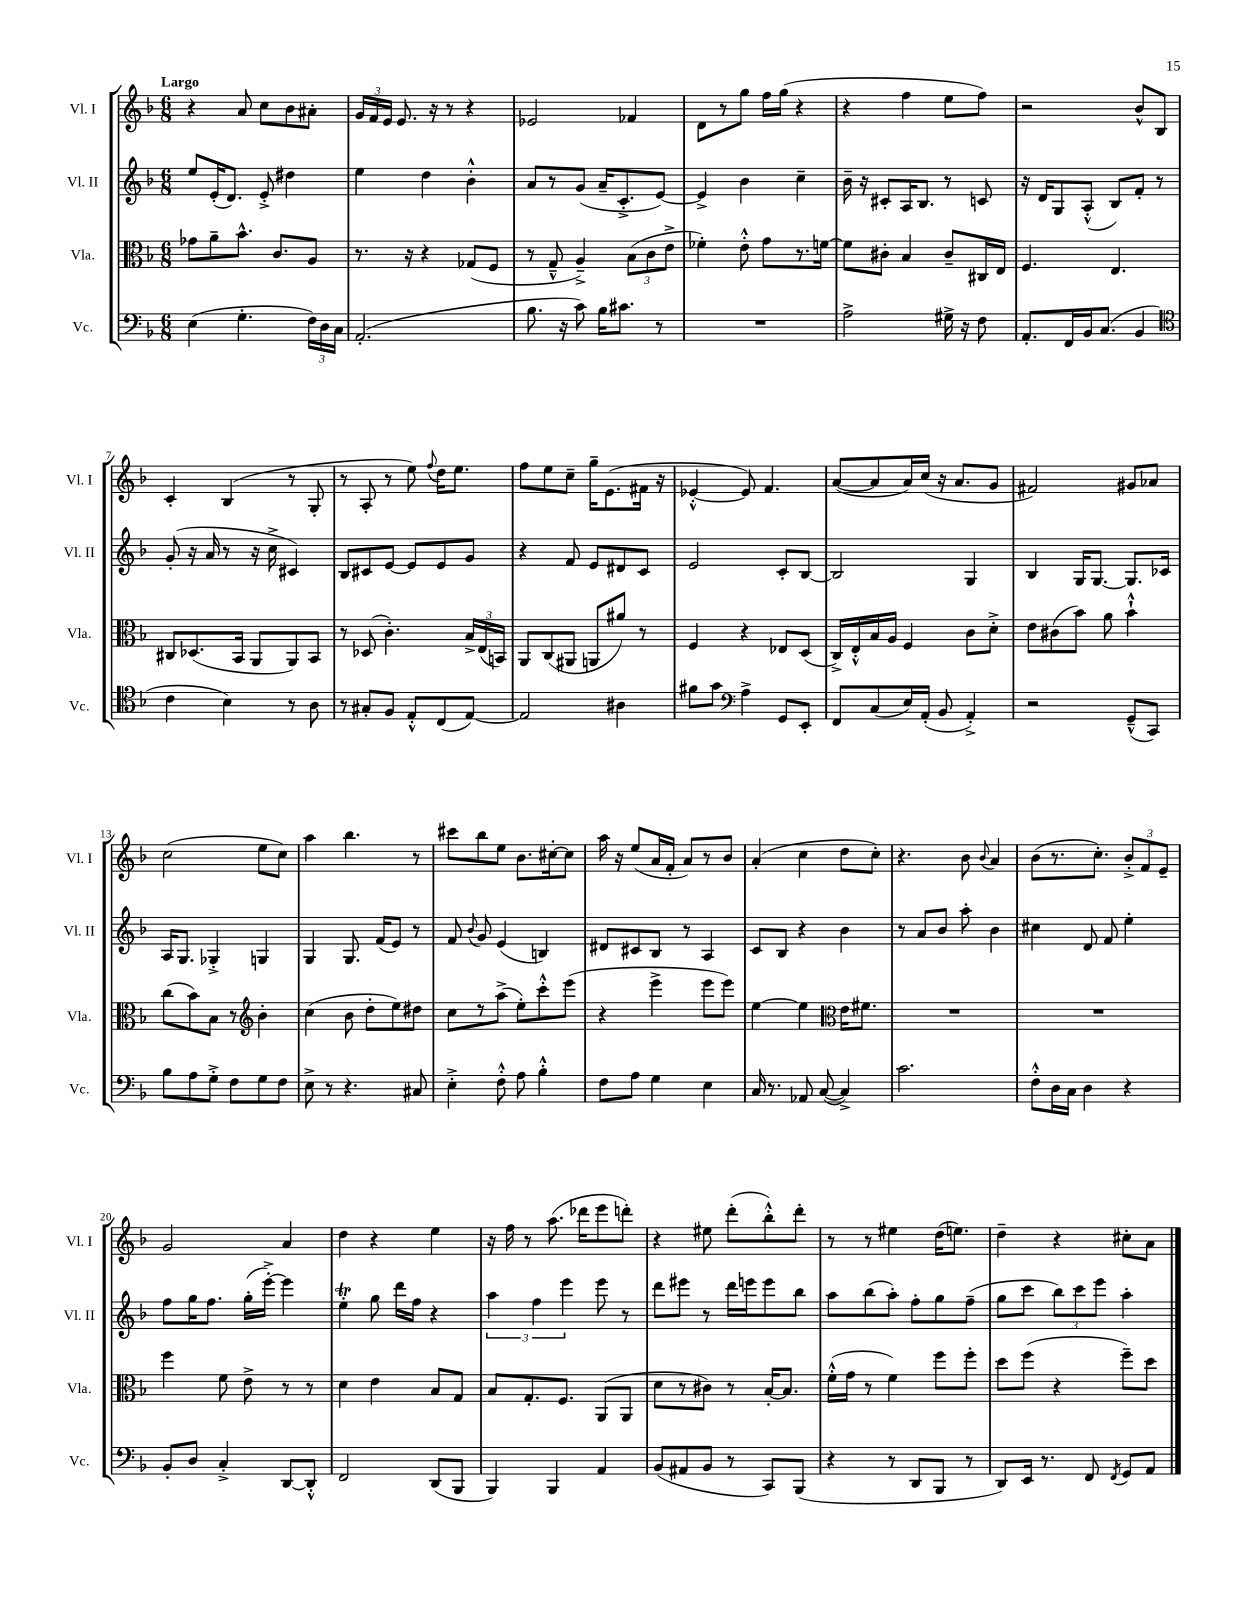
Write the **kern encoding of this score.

**kern	**kern	**kern	**kern
*part4	*part3	*part2	*part1
*staff4	*staff3	*staff2	*staff1
*I"Vc.	*I"Vla.	*I"Vl. II	*I"Vl. I
*I'Vc.	*I'Vla.	*I'Vl. II	*I'Vl. I
*clefF4	*clefC3	*clefG2	*clefG2
*k[b-]	*k[b-]	*k[b-]	*k[b-]
*M6/8	*M6/8	*M6/8	*M6/8
=1	=1	=1	=1
!	!	!	!LO:TX:a:B:t=Largo
(4E\	8g-X\L	8ee/L	4r
.	8a~\	(16e'/K	.
.	.	8.d/J)	.
4.G'\	8.b-^^\J	.	8a/
.	.	8e'^/	8cc\L
.	8.c/L	.	.
.	.	4dd#X\	8b-\
24F\LL)	8A/J	.	8a#X'\J
24D\	.	.	.
24C\JJ	.	.	.
=2	=2	=2	=2
(2.AA'/	8.r	4ee\	24g/LL
.	.	.	24f/
.	.	.	24e/JJ
.	.	.	8.e/
.	16r	.	.
.	4r	4dd\	.
.	.	.	16r
.	.	.	8r
.	(8G-X/L	4b-'^^\	4r
.	8F/J	.	.
=3	=3	=3	=3
8.B-\	8r	8a/L	2e-X/
.	8G~^^/	8r	.
16r	.	.	.
8c\)	4A~^/)	(8g/J	.
16B-\KL	.	16a~/KL	.
8.c#X\J	.	8.c'^/	.
.	(12B-\L	.	4f-X/
.	12c\	.	.
8r	.	[8e/J)	.
.	12e^\J	.	.
=4	=4	=4	=4
2.r	4f-X'\)	4e^/]	8d\L
.	.	.	8r
.	8e'^^\	4b-\	8gg\J
.	8g\L	.	16ff\LL
.	.	.	(16gg\JJ
.	8.r	4cc~\	4r
.	[16fn\Jk	.	.
=5	=5	=5	=5
2A^\	8f\L]	16b-~\	4r
.	.	16r	.
.	8c#X'\J	8c#X'/L	.
.	4B-/	16A/K	4ff\
.	.	8.B-/J	.
16G#X^\	8c#~/L	8r	8ee\L
16r	.	.	.
8F\	16C#X/L	8cn/	8ff\J)
.	16E/JJ	.	.
=6	=6	=6	=6
8.AA'/L	4.F/	16r	2r
.	.	16d/KL	.
.	.	8G/	.
16FF/L	.	.	.
16BB-/J	.	(8A'^^/J	.
(8.C/J	.	.	.
.	4.E/	8B-/L)	.
4BB-/	.	8f'/J	8b-^^/L
.	.	8r	8B-/J
!!LO:LB:g=z
=7	=7	=7	=7
*clefC4	*	*	*
4c\	8C#X/L	(8g'/	4c'/
.	(8.D-X/	16r	.
.	.	16a/	.
4B-\)	.	8r	(4B-/
.	16BB-/Jk	.	.
.	8AA/L	16r	.
.	.	16cc^\	.
8r	8AA/)	4c#X/)	8r
8A\	8BB-/J	.	8G'/
=8	=8	=8	=8
8r	8r	8B-/L	8r
8G#X'/L	(8D-X/	8c#X/	8A'/
8F/J	4.c'\)	[8e/J	8r
8E'^^/L	.	8e/L]	8ee\)
.	.	.	8qqff/
(8C/	.	8e/	16dd\KL
.	.	.	8.ee\J
[8E/J)	24B-^/LL	8g/J	.
.	(24E/	.	.
.	24BBn/JJ)	.	.
=9	=9	=9	=9
2E/]	8AA/L	4r	8ff\L
.	(8C/	.	8ee\
.	8AA#X/J	8f/	8cc~\J
.	8AAn/L	8e/L	16gg~\KL
.	.	.	(8.e\
4A#X\	8a#X/J)	8d#X/	.
.	8r	8c/J	16f#X\Jk
.	.	.	16r
=10	=10	=10	=10
8f#X\L	4F/	2e/	[4e-X'^^/
8g\J	.	.	.
*clefF4	*	*	*
4A^\	4r	.	8e-/])
.	.	.	4.f/
8GG/L	8E-X/L	8c'/L	.
8EE'/J	(8D/J	[8B-/J	.
=11	=11	=11	=11
8FF/L	16C^/LL)	2B-/]	([8a/L
.	16E'^^/	.	.
(8C/	16B-/	.	8a/]
.	16A/JJ	.	.
16E/L)	4F/	.	16a/L)
(16AA'/JJ	.	.	(16cc/JJ
8BB-/	.	.	16r
.	.	.	8.a/L
4AA'^/)	8c\L	4G/	.
.	8d'^\J	.	8g/J
=12	=12	=12	=12
2r	8e\L	4B-/	2f#X/)
.	(8c#X\	.	.
.	8b-\J)	16G/KL	.
.	.	[8.G/J	.
.	8a\	.	.
(8GG~^^/L	4b-`^^\	8.G/L]	8g#X/L
8CC/J)	.	.	8a-X/J
.	.	16c-X/Jk	.
!!LO:LB:g=z
=13	=13	=13	=13
8B-\L	(8cc\L	16A/KL	(2cc\
.	.	8.G/J	.
8A\	8b-\)	.	.
8G'^\J	8B-\J	4G-X'^/	.
8F\L	8r	.	.
*	*clefG2	*	*
8G\	4b-'\	4Gn/	8ee\L
8F\J	.	.	8cc\J)
=14	=14	=14	=14
8E^\	(4cc\	4G/	4aa\
8r	.	.	.
4.r	8b-\	8.G/	4.bb-\
.	8dd'\L	.	.
.	.	(16f/KL	.
.	8ee\)	8e/J)	.
8C#X/	8dd#X\J	8r	8r
=15	=15	=15	=15
4E'^\	8cc\L	8f/	8ccc#X\L
.	.	8qqb-/	.
.	8r	8g/	8bb-\
8F'^^\	(8aa^\J	(4e/	8ee\J
8A\	8ee'\L)	.	8.b-\L
4B-'^^\	8ccc'^^\	4Bn/)	.
.	.	.	[16cc#X'\k
.	(8eee\J	.	8cc#\J]
=16	=16	=16	=16
8F\L	4r	8d#X/L	16aa\
.	.	.	16r
8A\J	.	8c#X/	(8ee/L
4G\	4eee^\	8B-/J	16a/L
.	.	.	16f'/JJ
.	.	8r	8a/L)
4E\	8eee\L	4A/	8r
.	8eee\J)	.	8b-/J
=17	=17	=17	=17
16C/	[4ee\	8c/L	(4a'/
8.r	.	.	.
.	.	8B-/J	.
8AA-X/	4ee\]	4r	4cc\
([8C/	.	.	.
*	*clefC3	*	*
4C^/])	16e\KL	4b-\	8dd\L
.	8.f#X\J	.	.
.	.	.	8cc'\J)
=18	=18	=18	=18
2.c\	2.r	8r	4.r
.	.	8a/L	.
.	.	8b-/J	.
.	.	8aa'\	8b-\
.	.	.	8qqb-/
.	.	4b-\	4a/
=19	=19	=19	=19
8F'^^\L	2.r	4cc#X\	(8b-\L
16D\L	.	.	8.r
16C\JJ	.	.	.
4D\	.	8d/	.
.	.	.	8.cc'\J)
.	.	8f/	.
4r	.	4ee'\	12b-'^/L
.	.	.	12f/
.	.	.	12e~/J
!!LO:LB:g=z
=20	=20	=20	=20
8BB-'/L	4ff\	8ff\L	2g/
8D/J	.	16gg\K	.
.	.	8.ff\J	.
4C'^/	8f\	.	.
.	8e^\	(16gg'\LL	.
.	.	[16eee'^\JJ)	.
[8DD/L	8r	4eee\]	4a/
8DD'^^/J]	8r	.	.
=21	=21	=21	=21
2FF/	4d\	4eet'\	4dd\
.	4e\	8gg\	4r
.	.	16ddd\LL	.
.	.	16ff\JJ	.
(8DD/L	8B-/L	4r	4ee\
8BBB-/J	8G/J	.	.
=22	=22	=22	=22
4BBB-/)	8B-/L	6aa\	16r
.	.	.	16ff\
.	8.G'/	.	8r
.	.	6ff\	.
4BBB-/	.	.	(8.aa\
.	8.F/J	.	.
.	.	6eee\	.
.	.	.	16ddd-X\KL
4AA/	(8AA/L	8eee\	8eee\
.	8AA/J	8r	8dddn'\J)
=23	=23	=23	=23
(8BB-/L	8d\L	8ddd\L	4r
8AA#X/	8r	8eee#X\J	.
8BB-/J	8c#X\J)	8r	8ee#X\
8r	8r	16ddd\LL	(8ddd'\L
.	.	16eeen\J	.
8CC/L)	[16B-'/KL	8eee\	8bb-'^^\)
.	8.B-/J]	.	.
(8BBB-/J	.	8bb-\J	8ddd'\J
=24	=24	=24	=24
4r	(16f'^^\LL	8aa\L	8r
.	16g\JJ	.	.
.	8r	(8bb-\	8r
8r	4f\)	8aa'\J)	4ee#X\
8DD/L	.	8ff'\L	.
8BBB-/J	8ff\L	8gg\	(16dd\KL
.	.	.	8.een\J)
8r	8ff'\J	(8ff~\J	.
=25	=25	=25	=25
8DD/L)	8dd\L	8gg\L	4dd~\
16EE/Jk	(8ff\J	8ccc\J	.
8.r	.	.	.
.	4r	12bb-\L)	4r
.	.	12ccc\	.
8FF/	.	.	.
.	.	12eee\J	.
8qFF/	.	.	.
8GG/L	8ff~\L)	4aa'\	8cc#X'\L
8AA/J	8dd\J	.	8a\J
==	==	==	==
*-	*-	*-	*-
